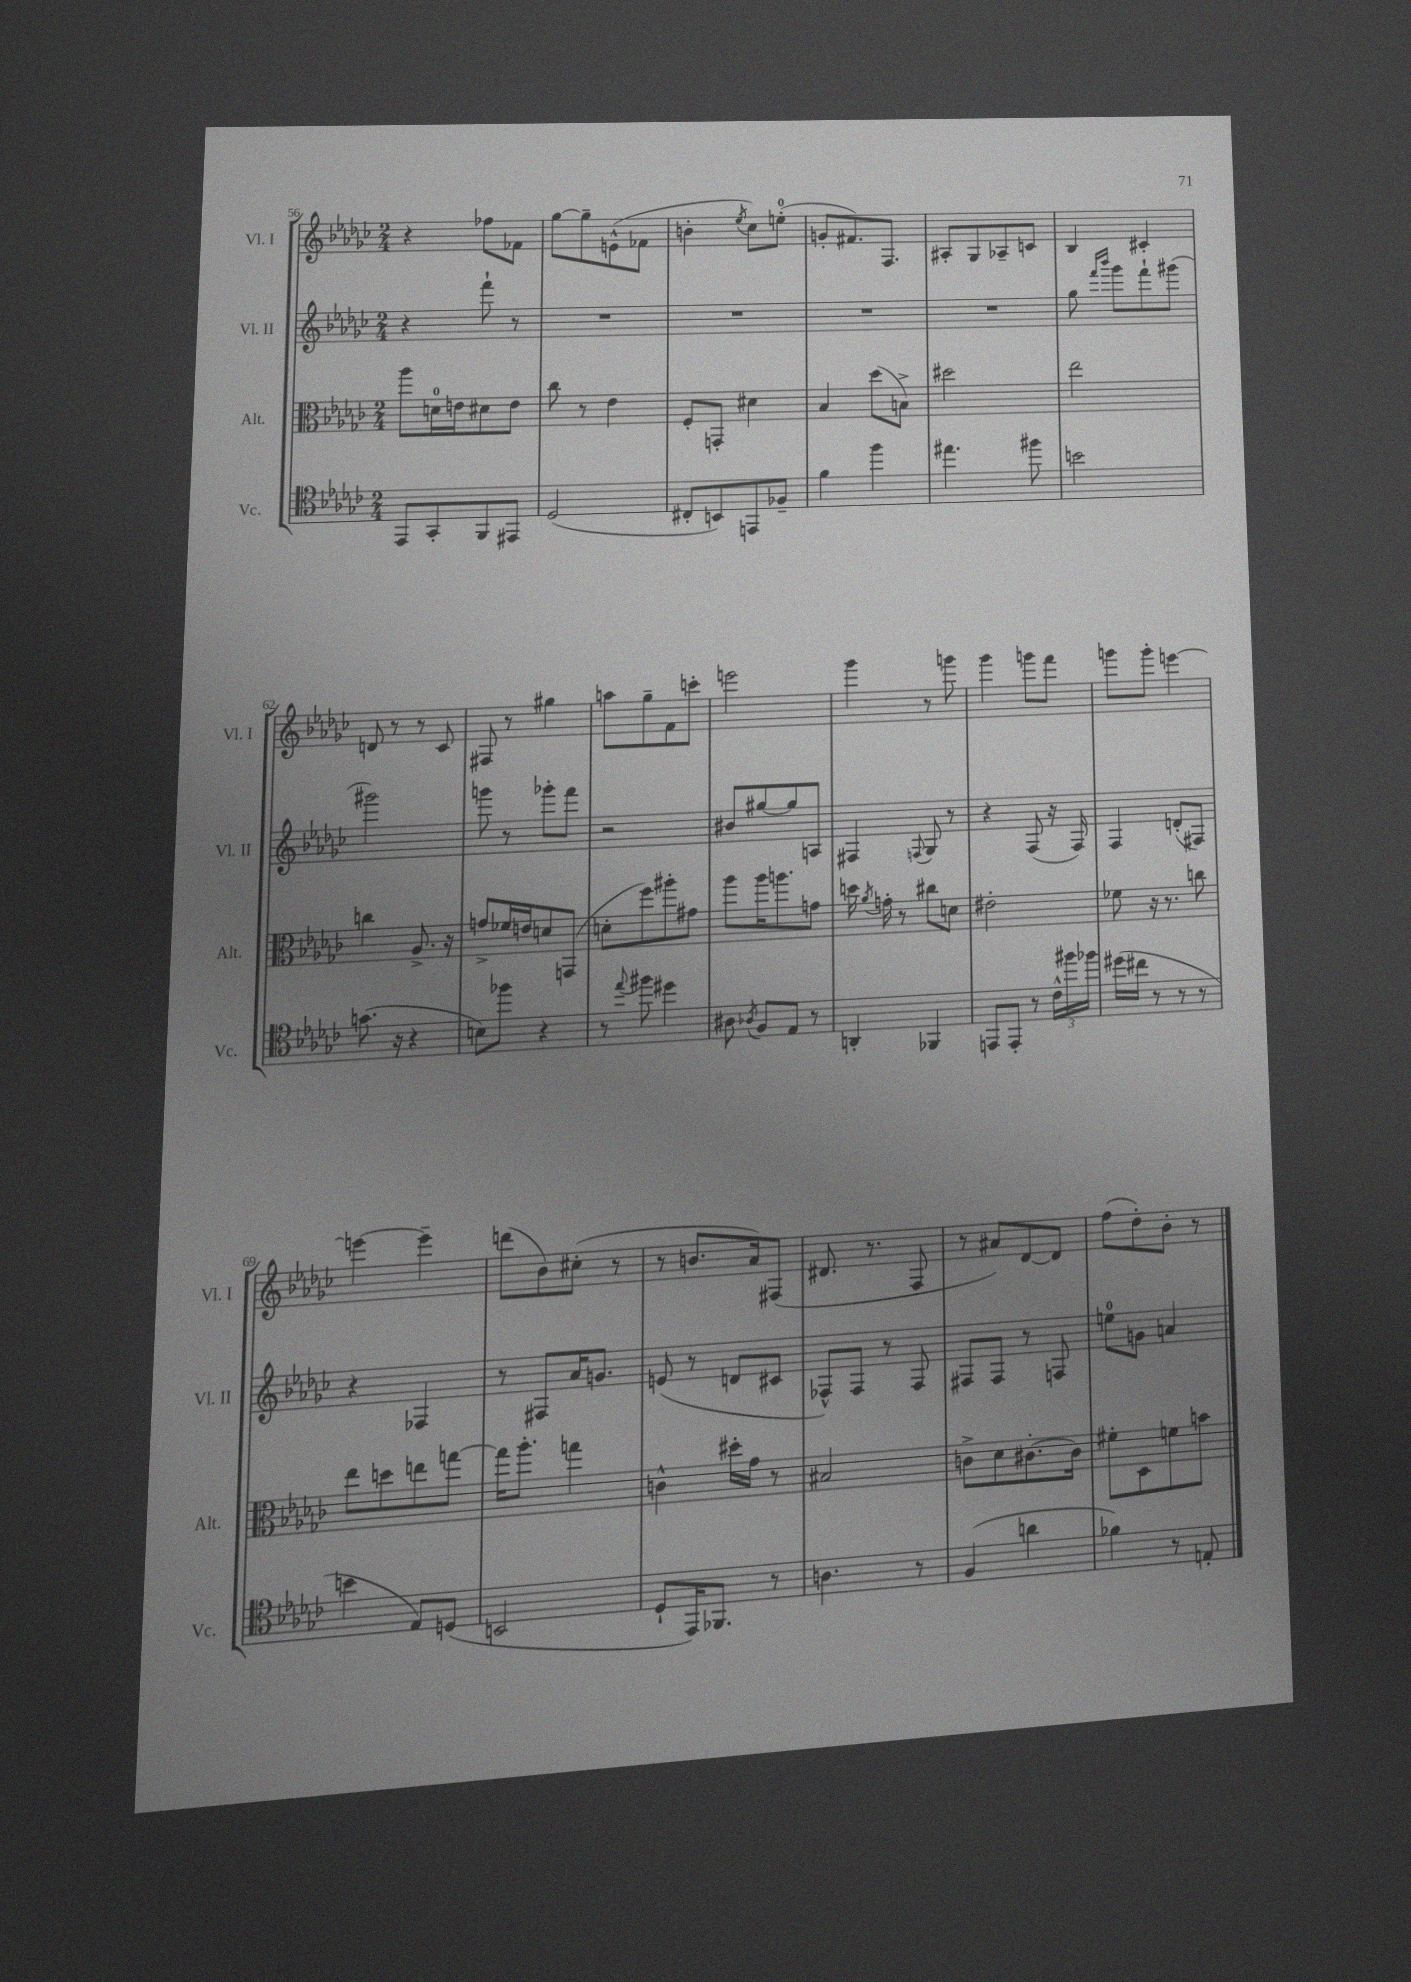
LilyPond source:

<<
\new StaffGroup <<
\new Staff = "s0" \with { instrumentName = "Vl. I" shortInstrumentName = "Vl. I" } {
    \clef treble \key ges \major \numericTimeSignature \time 2/4
    \autoBeamOff r4 fes''8[ fes'8] |
    ges''8[~ ges''8-- e'8-^( fes'8] |
    b'4-. \acciaccatura { ees''8 } ces''8[) e''8]-0-.( |
    g'8[-. fis'8.) f8.] |
    ais8[-. ges8 aes8-- c'8] |
    bes4 cis'4-. |
    d'8 r8 r8 ces'8 |
    fis8 r8 gis''4 |
    a''8[ ges''8-- f'8 c'''8]-. |
    e'''2 |
    ges'''4 r8 g'''8 |
    ges'''4 g'''8[ f'''8] |
    g'''8[ g'''8]-. e'''4~ |
    e'''4~ e'''4-- |
    d'''8[( bes'8) cis''8]-.( r8 |
    r8 b'8.[ aes'16) fis8]( |
    dis'8. r8. f8 |
    r8 ais'8[) des'8~ des'8] |
    f''8[( des''8-.) bes'8]-. r8 \bar "|." |
}
\new Staff = "s1" \with { instrumentName = "Vl. II" shortInstrumentName = "Vl. II" } {
    \clef treble \key ges \major \numericTimeSignature \time 2/4
    \autoBeamOff r4 f'''8-! r8 |
    R2 |
    R2 |
    R2 |
    R2 |
    ges''8 \grace { f'''16[ bes'''16] } ges'''8[ f'''8-! gis'''8]( |
    gis'''2) |
    g'''8 r8 ges'''8[-. f'''8] |
    r2 |
    bis'8[ gis''8~ gis''8 a8] |
    fis4 \appoggiatura { f8 } ges8 r8 |
    r4 f8( r16 f16) |
    f4 d'8[-.( fis8]) |
    r4 fes4 |
    r8 fis8[ aes'16 g'8.] |
    e'8( r8 d'8[ cis'8] |
    fes8[-^) fes8] r8 fes8 |
    fis8[ fis8] r8 f8 |
    e''8[-0 g'8] a'4 \bar "|." |
}
\new Staff = "s2" \with { instrumentName = "Alt." shortInstrumentName = "Alt." } {
    \clef alto \key ges \major \numericTimeSignature \time 2/4
    \autoBeamOff aes''8[ d'16-0 e'16 dis'8 e'8] |
    ces''8 r8 ees'4 |
    f8[-. g,8]-. dis'4 |
    bes4 des''8[( b8]->) |
    dis''2 |
    ees''2 |
    c''4 aes8.-> r16 |
    g'8[-> fes'16 e'16 d'8 g,8]( |
    d'8[-. f''8) ais''8-. gis'8] |
    aes''8[ aes''16 a''8. g'8] |
    d''16 \acciaccatura { aes'8 } g'16-. r8 cis''8[ d'8] |
    eis'2-. |
    fes'8 r16 r8. c''8 |
    ees''8[ d''8 e''8 g''8]~ |
    g''16[ aes''8.]-. g''4 |
    c'4-^ dis''16[-. ges'16] r8 |
    bis2 |
    c'8[-> des'8 cis'8.~-. cis'16] |
    fis'8[-. des8 f'8 b'8] \bar "|." |
}
\new Staff = "s3" \with { instrumentName = "Vc." shortInstrumentName = "Vc." } {
    \clef tenor \key ges \major \numericTimeSignature \time 2/4
    \autoBeamOff ees,8[ ges,8-. f,8 eis,8] |
    des2( |
    cis8[-. b,8) e,8 fes8]-- |
    f'4 f''4 |
    eis''4. fis''8 |
    b'2 |
    g'8.( r16 r4 |
    b8[) fes''8] r4 |
    r8 \appoggiatura { ees''8 } fis''8 dis''4 |
    ais8 \acciaccatura { aes8 } f8[ ees8] r8 |
    a,4-. fes,4 |
    e,8[ e,8]-. r8 \tuplet 3/2 { ces'16[-^ fis''16 fes''16] } |
    dis''16[( cis''16] r8 r8 r8 |
    b'4 ees8[) d8]( |
    b,2 |
    des8[-! ees,16) fes,8.] r8 |
    a4. r8 |
    f4( a'4 |
    fes'4) r8 e8-. \bar "|." |
}
>>
>>
\layout { \context { \Score currentBarNumber = #56 } }
